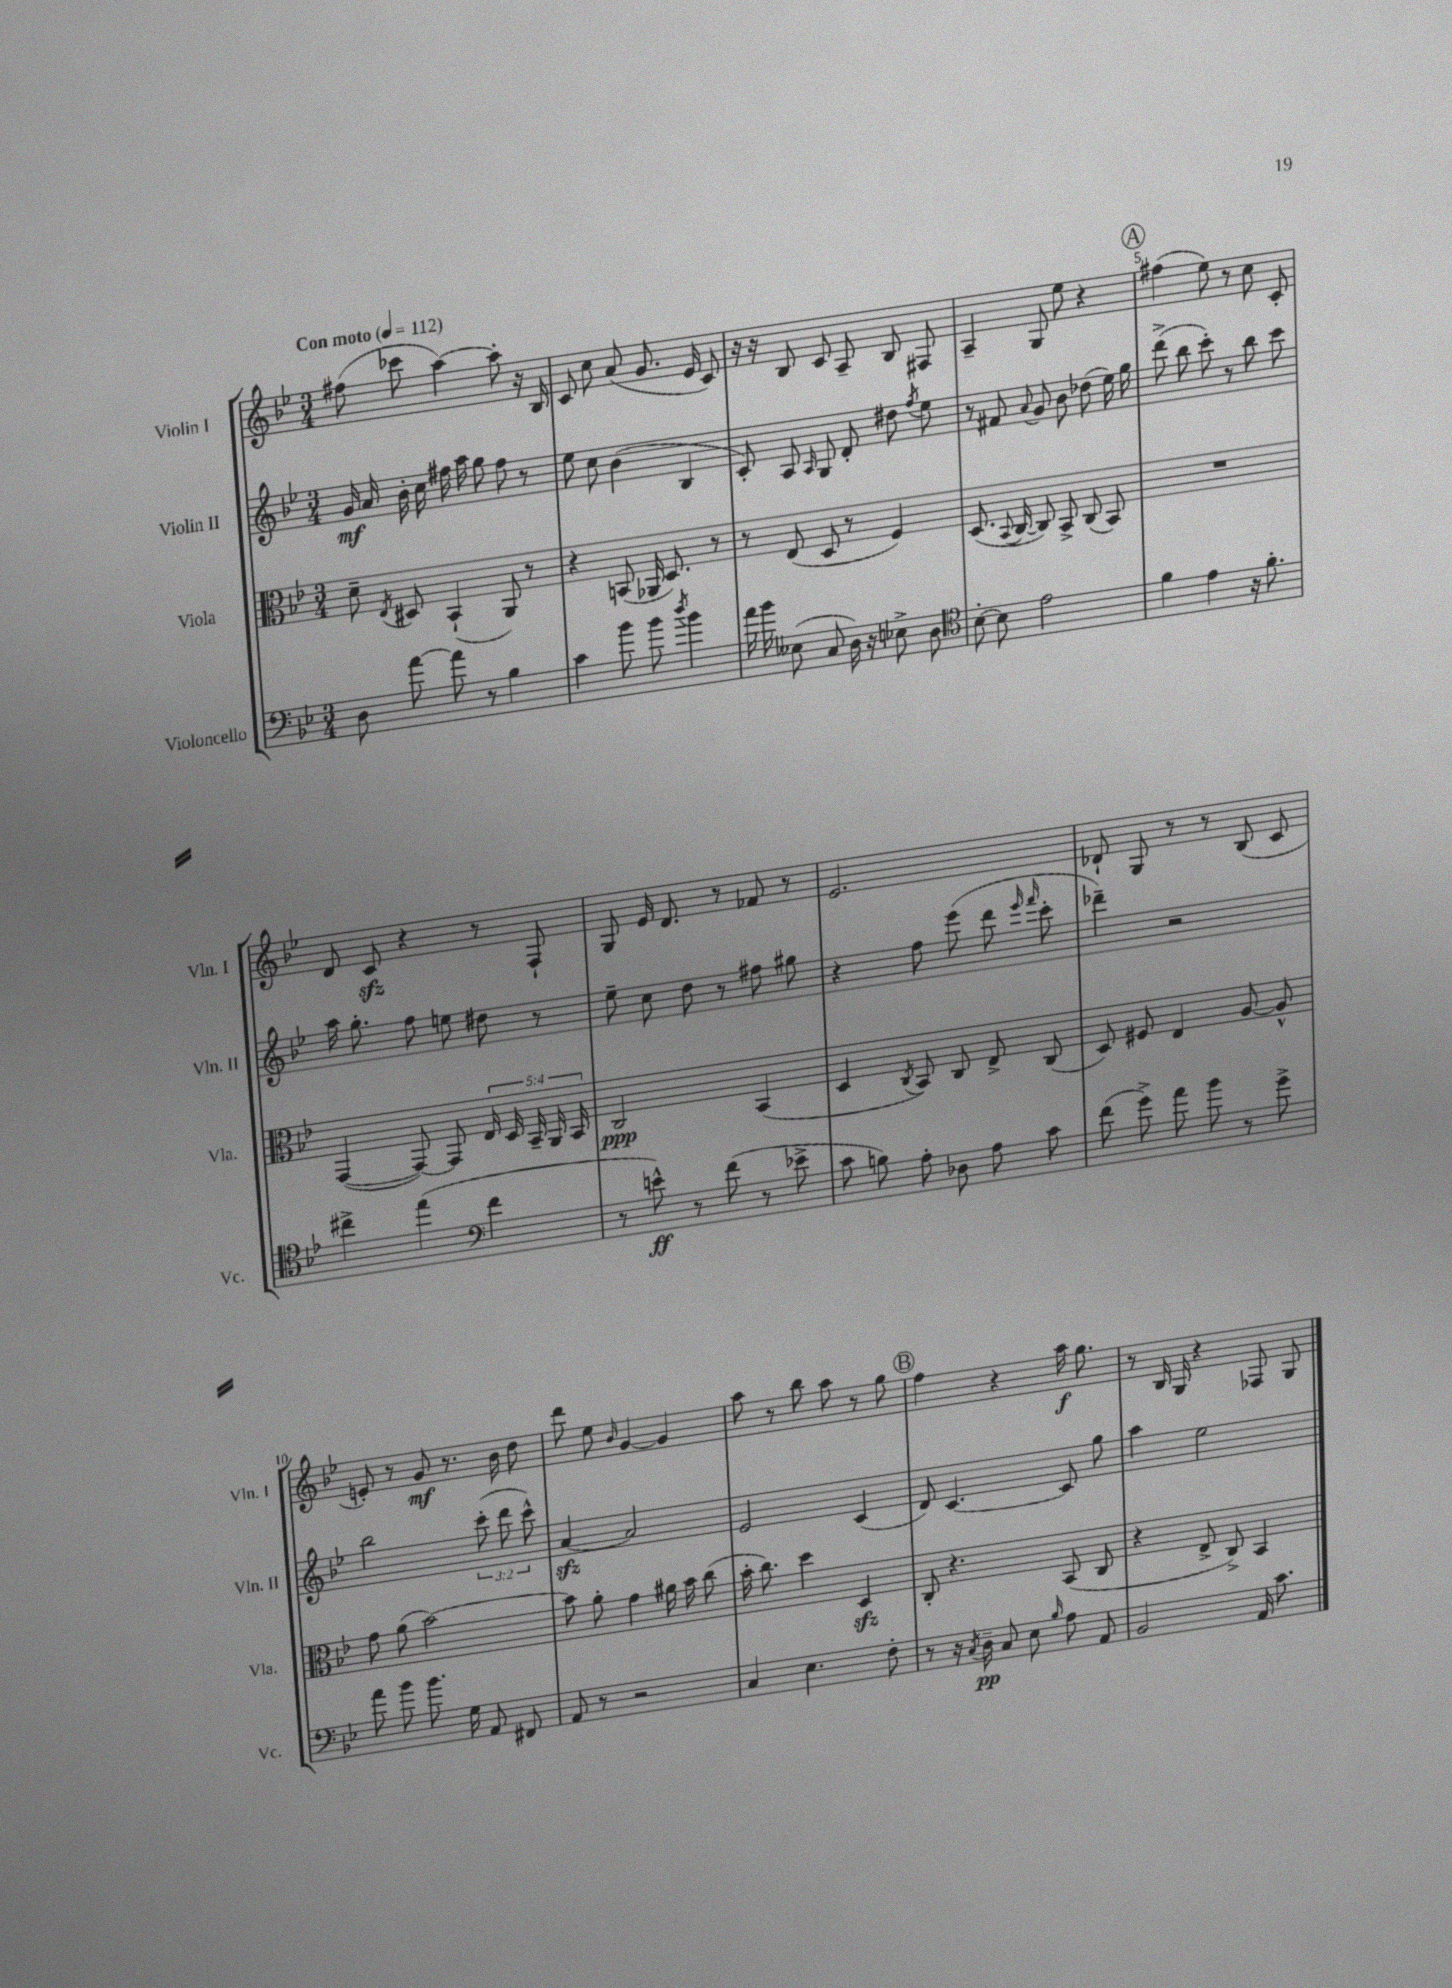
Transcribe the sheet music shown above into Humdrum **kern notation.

**kern	**kern	**kern	**kern
*staff4	*staff3	*staff2	*staff1
*clefF4	*clefC3	*clefG2	*clefG2
*k[b-e-]	*k[b-e-]	*k[b-e-]	*k[b-e-]
*M3/4	*M3/4	*M3/4	*M3/4
*MM112	*MM112	*MM112	*MM112
8D\	8d~\	16g/	(8ff#\
.	.	16a/	.
.	8qE-/	.	.
[8a\	8D#/	16b-'\	8ccc-\
.	.	16cc\	.
8a\]	(4BB-`/	16ff#\	[4aa\)
.	.	16aa\	.
8r	.	8gg\	.
4B-\	8AA/)	8ff#\	8aa'\]
.	8r	8r	16r
.	.	.	16B-/
=	=	=	=
4c\	4r	8ee-\	8c/
.	.	8cc\	8cc\
8b-\	(8BB/	(4b-\	(8a/
8b-\	16AA-/	.	8.g/
.	8.D/)	.	.
8qdd/	.	.	.
4b-\	.	4B-/	.
.	.	.	16e-/
.	8r	.	8c/)
=	=	=	=
16a\	8r	8c'/)	16r
16b-\	.	.	16r
(8E--\	(8E-/	8A/	8B-/
.	.	16qqA/	.
8C/	8D/	8G/	8c/
16D\)	8r	8d'/	8A~/
16r	.	.	.
8E-^\	4F/)	8dd#\	8B-/
.	.	8qff/	.
8D\	.	8ee-\	8F#/
=	=	=	=
*clefC4	*	*	*
[8B-'\	(8.D/	8r	4A~/
8B-\]	.	8f#/	.
.	8qqBB-/	.	.
.	[16C/	.	.
.	.	8qqa/	.
2e-\	8C/])	8g/	8G/
.	8BB-^/	8b-\	8ee-\
.	(8C/	(8dd-\	4r
.	8BB-/)	16ee-\)	.
.	.	16gg\	.
=	=	=	=
4f\	2.r	(8ddd^\	(4ff#\
.	.	8bb-\	.
4e-\	.	8ccc'\)	8ee-\)
.	.	8r	8r
16r	.	8bb-\	8cc\
8.f'\	.	.	.
.	.	8ccc\	8c'/
=	=	=	=
4cc#^\	([4GG/	16aa\	8d/
.	.	8.gg'\	.
.	.	.	8c/
(4ee-\	8GG/_)	8ff\	4r
.	8GG/]	8ee\	.
*clefF4	*	*	*
4f\	20E-/	8dd#\	8r
.	20D/	.	.
.	20BB-~/	.	.
.	.	8r	8F`/
.	20AA/	.	.
.	20BB-/	.	.
=	=	=	=
8r	2C/	8ee-~\	8G/
8e^^\)	.	8cc\	16e-/
.	.	.	8.d/
8r	.	8dd\	.
(8f\	.	8r	8r
8r	(4BB-/	8ff#\	8f-/
8e-^\	.	8gg#\	8r
=	=	=	=
8c\	4D/	4r	2.e-/
8B\)	.	.	.
.	8qC/	.	.
8A'\	8BB-/)	8ff\	.
8D-\	8C/	(8eee-\	.
8A\	8E-^/	8ddd\	.
.	.	16qqeee-/	.
.	.	16qqfff/	.
8c\	(8C/	8ccc'\	.
=	=	=	=
(8f\	8D/)	4ddd-~\)	8d-`/
8g^\)	8F#/	.	8G/
8a\	4E-/	2r	8r
8b-\	.	.	8r
8r	[8A/	.	(8B-/
8g^\	8A^^/]	.	8c/
=	=	=	=
8a\	8g\	2bb-\	8e'/)
8b-\	(8a\	.	8r
8.b-\	[2b-\)	.	8g/
.	.	.	8.r
16G\	.	.	.
8AA/	.	(12ccc'\	.
.	.	.	16b-\
.	.	12ddd\	.
8FF#/	.	.	8dd\
.	.	12ccc^^\)	.
=	=	=	=
8AA/	8b-\]	[4a/	8ddd\
8r	8a'\	.	8ee-\
.	.	.	16qqb-/
2r	4g\	2a/]	[4g/
.	16a#\	.	4g/]
.	16b-\	.	.
.	(8cc\	.	.
=	=	=	=
4C/	16b-'\	2e-/	8aa\
.	8.cc\)	.	.
.	.	.	8r
4.E-\	4dd\	.	8bb-\
.	.	.	8aa\
.	4D/	(4c/	8r
8F'\	.	.	8gg\
=	=	=	=
8r	8C'/	8d/)	4ff\
16r	4.r	[4.c/	.
8qC/	.	.	.
16D~\	.	.	.
8C/	.	.	4r
8E-\	.	.	.
16qqB-/	.	.	.
8A\	(8BB-/	8c/]	16aa\
.	.	.	8.gg\
8AA/	8C/	8gg\	.
=	=	=	=
2BB-/	4r	4aa\	8r
.	.	.	16B-/
.	.	.	16G/
.	8E-^/	2ee-\	4r
.	8C^/)	.	.
16AA/	4BB-/	.	8F-/
8.c\	.	.	.
.	.	.	8G/
==	==	==	==
*-	*-	*-	*-
